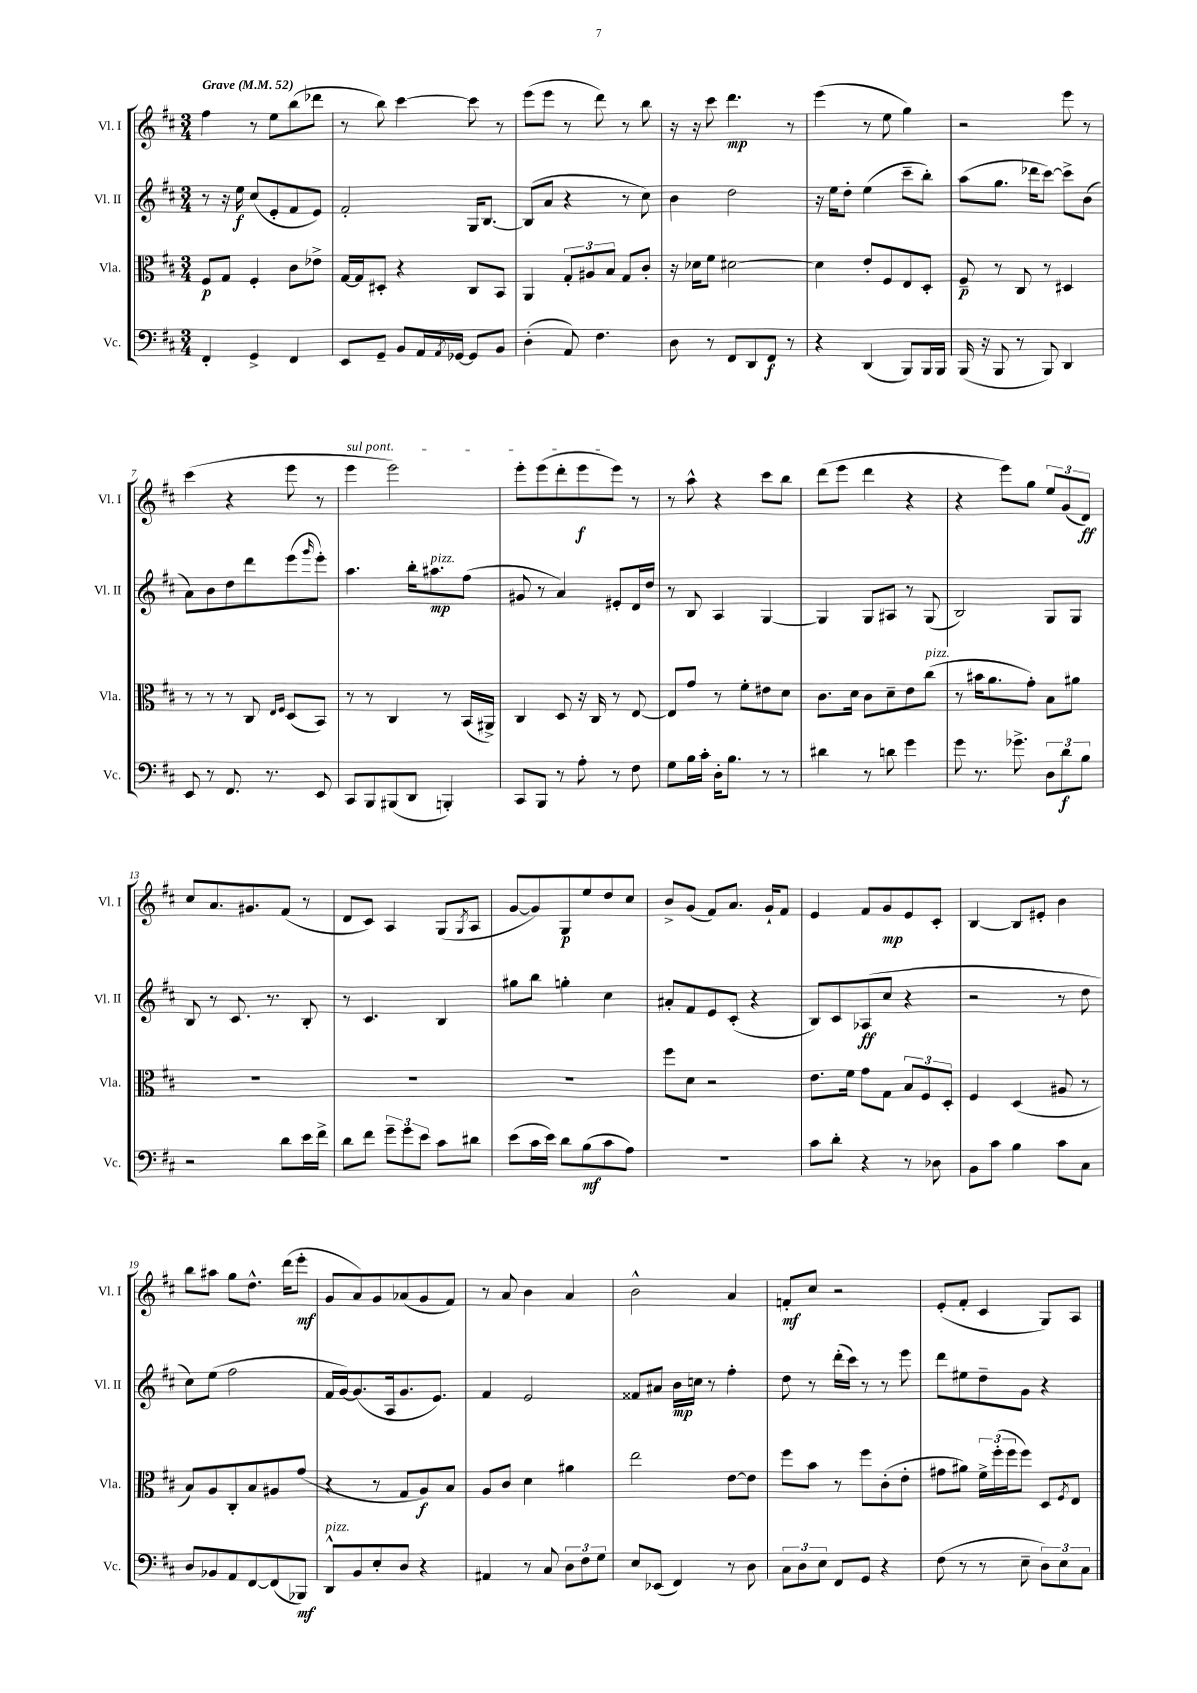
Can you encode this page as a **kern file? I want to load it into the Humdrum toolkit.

**kern	**dynam	**kern	**dynam	**kern	**dynam	**kern	**dynam
*part4	*part4	*part3	*part3	*part2	*part2	*part1	*part1
*staff4	*staff4	*staff3	*staff3	*staff2	*staff2	*staff1	*staff1
*I"Vc.	*	*I"Vla.	*	*I"Vl. II	*	*I"Vl. I	*
*I'Vc.	*	*I'Vla.	*	*I'Vl. II	*	*I'Vl. I	*
*clefF4	*	*clefC3	*	*clefG2	*	*clefG2	*
*k[f#c#]	*	*k[f#c#]	*	*k[f#c#]	*	*k[f#c#]	*
*M3/4	*	*M3/4	*	*M3/4	*	*M3/4	*
*MM52	*	*MM52	*	*MM52	*	*MM52	*
=1	=1	=1	=1	=1	=1	=1	=1
!	!	!	!	!	!	!LO:TX:a:B:t=Grave	!
4FF#'/	.	8F#/L	p	8r	.	4ff#\	.
.	.	8G/J	.	16r	.	.	.
.	.	.	.	16ee\	f	.	.
4GG^/	.	4F#'/	.	(8cc#/L	.	8r	.
.	.	.	.	8e'/	.	8ee\L	.
4FF#/	.	8c#\L	.	8f#/	.	(8bb\	.
.	.	8e-X^\J	.	8e/J)	.	8ddd-X\J	.
=2	=2	=2	=2	=2	=2	=2	=2
8EE/L	.	[16G/LL	.	2f#'/	.	8r	.
.	.	16G/J]	.	.	.	.	.
8GG~/J	.	8D#X'/J	.	.	.	8bb\)	.
8BB/L	.	4r	.	.	.	[4ccc#\	.
16AA/L	.	.	.	.	.	.	.
8qAA/	.	.	.	.	.	.	.
[16GG-X/JJ	.	.	.	.	.	.	.
8GG-/L]	.	8C#/L	.	16G/KL	.	8ccc#\]	.
.	.	.	.	[8.B/J	.	.	.
8BB/J	.	8BB/J	.	.	.	8r	.
=3	=3	=3	=3	=3	=3	=3	=3
(4D'\	.	4AA/	.	(8B/L]	.	(8eee\L	.
.	.	.	.	8a/J	.	8eee\J	.
8AA/)	.	12G'/L	.	4r	.	8r	.
.	.	12A#X/	.	.	.	.	.
4.F#\	.	.	.	.	.	8ddd\)	.
.	.	12B/J	.	.	.	.	.
.	.	8G/L	.	8r	.	8r	.
.	.	8c#'/J	.	8cc#\)	.	8bb\	.
=4	=4	=4	=4	=4	=4	=4	=4
8D\	.	16r	.	4b\	.	16r	.
.	.	16d-X\KL	.	.	.	16r	.
8r	.	8f#\J	.	.	.	8ccc#\	.
8FF#/L	.	[2d#X\	.	2dd\	.	4.ddd\	mp
8DD/	.	.	.	.	.	.	.
8FF#/J	f	.	.	.	.	.	.
8r	.	.	.	.	.	8r	.
=5	=5	=5	=5	=5	=5	=5	=5
4r	.	4d#\]	.	16r	.	(4eee\	.
.	.	.	.	16ee\KL	.	.	.
.	.	.	.	8dd'\J	.	.	.
(4DD/	.	8e'/L	.	(4ee\	.	8r	.
.	.	8F#/	.	.	.	8ee\	.
8BBB/L)	.	8E/	.	8ccc#~\L	.	4gg\)	.
16BBB/L	.	8D'/J	.	8bb'\J)	.	.	.
16BBB/JJ	.	.	.	.	.	.	.
=6	=6	=6	=6	=6	=6	=6	=6
(16BBB/	.	8F#~/	p	(8aa\L	.	2r	.
16r	.	.	.	.	.	.	.
8BBB/	.	8r	.	8.gg\J	.	.	.
8r	.	8C#/	.	.	.	.	.
.	.	.	.	16ddd-X\KL	.	.	.
8BBB/)	.	8r	.	[8ccc#\J)	.	.	.
4DD/	.	4D#X/	.	8ccc#^\L]	.	8eee\	.
.	.	.	.	(8b\J	.	8r	.
!!LO:LB:g=z
=7	=7	=7	=7	=7	=7	=7	=7
8EE/	.	8r	.	8a\L)	.	(4ccc#\	.
8r	.	8r	.	8b\	.	.	.
8.FF#/	.	8r	.	8dd\	.	4r	.
.	.	8C#/	.	8ddd\	.	.	.
8.r	.	.	.	.	.	.	.
.	.	16qqE/LL	.	.	.	.	.
.	.	16qqF#/JJ	.	.	.	.	.
.	.	(8D/L	.	(8eee\	.	8eee\	.
.	.	.	.	16qqggg/	.	.	.
8EE/	.	8BB/J)	.	8eee'\J)	.	8r	.
=8	=8	=8	=8	=8	=8	=8	=8
!	!	!	!	!	!	!LO:TX:a:i:t=sul pont.	!
8CC#/L	.	8r	.	4.aa\	.	4eee\	.
8BBB/	.	8r	.	.	.	.	.
(8BBB#X/	.	4C#/	.	.	.	2eee\)	.
8DD/J	.	.	.	16bb'\KL	.	.	.
!	!	!	!	!LO:TX:a:i:t=pizz.	!	!	!
.	.	.	.	8.aa#X\	mp	.	.
4BBBn'/)	.	8r	.	.	.	.	.
.	.	(16BB/LL	.	(8ff#\J	.	.	.
.	.	16AA#X^/JJ)	.	.	.	.	.
=9	=9	=9	=9	=9	=9	=9	=9
8CC#/L	.	4C#/	.	8g#X/	.	8eee'\L	.
8BBB/J	.	.	.	8r	.	(8eee\	.
8r	.	8D/	.	4a/)	.	8ddd'\	.
8A'\	.	16r	.	.	.	8eee\	f
.	.	16C#/	.	.	.	.	.
8r	.	8r	.	8e#X'/L	.	8eee\J)	.
8F#\	.	[8E/	.	16d/L	.	8r	.
.	.	.	.	16dd/JJ	.	.	.
=10	=10	=10	=10	=10	=10	=10	=10
8G\L	.	8E/L]	.	8r	.	8r	.
16B\L	.	8g/J	.	8B/	.	8aa^^\	.
16c#'\JJ	.	.	.	.	.	.	.
16D'\KL	.	8r	.	4A/	.	4r	.
8.B\J	.	.	.	.	.	.	.
.	.	8f#'\L	.	.	.	.	.
8r	.	8e#X\	.	[4G/	.	8ccc#\L	.
8r	.	8d\J	.	.	.	8bb\J	.
=11	=11	=11	=11	=11	=11	=11	=11
4d#X\	.	8.c#\L	.	4G/]	.	(8ddd\L	.
.	.	.	.	.	.	8eee\J	.
.	.	16d\Jk	.	.	.	.	.
8r	.	8c#\L	.	8G/L	.	4ddd\	.
8dn\	.	8d~\	.	8A#X/J	.	.	.
4g\	.	8e\	.	8r	.	4r	.
!	!	!LO:TX:a:i:t=pizz.	!	!	!	!	!
.	.	(8cc#\J	.	(8G/	.	.	.
=12	=12	=12	=12	=12	=12	=12	=12
8g\	.	8r	.	2B/)	.	4r	.
8.r	.	16b#X\KL	.	.	.	.	.
.	.	8.a\	.	.	.	.	.
.	.	.	.	.	.	8eee\L)	.
8.g-X^\	.	.	.	.	.	.	.
.	.	8g'\J)	.	.	.	8gg\J	.
12D\L	.	8B\L	.	8G/L	.	12ee/L	.
12d\	f	.	.	.	.	(12g/	.
.	.	8a#X\J	.	8G/J	.	.	.
12B\J	.	.	.	.	.	12d/J)	ff
!!LO:LB:g=z
=13	=13	=13	=13	=13	=13	=13	=13
2r	.	2.r	.	8B/	.	8cc#/L	.
.	.	.	.	8r	.	8.a/	.
.	.	.	.	8.c#/	.	.	.
.	.	.	.	.	.	8.g#X/	.
.	.	.	.	8.r	.	.	.
8d\L	.	.	.	.	.	(8f#/J	.
16e\L	.	.	.	8B'/	.	8r	.
16f#^\JJ	.	.	.	.	.	.	.
=14	=14	=14	=14	=14	=14	=14	=14
8d\L	.	2.r	.	8r	.	8d/L	.
8f#\J	.	.	.	4.c#/	.	8c#/J)	.
12g~\L	.	.	.	.	.	4A/	.
12g\	.	.	.	.	.	.	.
12e\J	.	.	.	.	.	.	.
8c#\L	.	.	.	4B/	.	(8G/L	.
.	.	.	.	.	.	8qG/	.
8d#X\J	.	.	.	.	.	8A/J	.
=15	=15	=15	=15	=15	=15	=15	=15
(8e\L	.	2.r	.	8gg#X\L	.	[8g/L	.
16c#\L	.	.	.	8bb\J	.	8g/])	.
16e\JJ)	.	.	.	.	.	.	.
8d\L	.	.	.	4ggn'\	.	8G/	p
(8B\	mf	.	.	.	.	8ee/	.
8c#\	.	.	.	4cc#\	.	8dd/	.
8A\J)	.	.	.	.	.	8cc#/J	.
=16	=16	=16	=16	=16	=16	=16	=16
2.r	.	8ff#\L	.	8a#X'/L	.	8b^/L	.
.	.	8d\J	.	8f#/	.	(8g/J	.
.	.	2r	.	8e/	.	8f#/L)	.
.	.	.	.	(8c#'/J	.	8.a/J	.
.	.	.	.	4r	.	.	.
.	.	.	.	.	.	16g`/KL	.
.	.	.	.	.	.	8f#/J	.
=17	=17	=17	=17	=17	=17	=17	=17
8c#\L	.	8.e\L	.	8B/L)	.	4e/	.
8d'\J	.	.	.	8c#/	.	.	.
.	.	16f#\Jk	.	.	.	.	.
4r	.	8g\L	.	(8A-X/	ff	8f#/L	.
.	.	8G\J	.	8cc#/J	.	8g/	mp
8r	.	12B/L	.	4r	.	8e/	.
.	.	12F#/	.	.	.	.	.
8D-X\	.	.	.	.	.	8c#'/J	.
.	.	12D'/J	.	.	.	.	.
=18	=18	=18	=18	=18	=18	=18	=18
8BB\L	.	4F#/	.	2r	.	[4B/	.
8c#\J	.	.	.	.	.	.	.
4B\	.	(4D/	.	.	.	8B/L]	.
.	.	.	.	.	.	8e#X'/J	.
8c#\L	.	8A#X/	.	8r	.	4b\	.
8C#\J	.	8r	.	8dd\	.	.	.
!!LO:LB:g=z
=19	=19	=19	=19	=19	=19	=19	=19
8D/L	.	8B/L)	.	8cc#\L)	.	8bb\L	.
8BB-X/	.	8A/	.	(8ee\J	.	8aa#X\J	.
8AA/	.	8C#'/	.	2ff#\	.	8gg\L	.
[8FF#/	.	8B/	.	.	.	8.dd^^\J	.
(8FF#/]	.	8A#X/	.	.	.	.	.
.	.	.	.	.	.	(16ddd\KL	.
8BBB-X/J)	mf	(8g/J	.	.	.	8eee'\J	mf
=20	=20	=20	=20	=20	=20	=20	=20
!LO:TX:a:i:t=pizz.	!	!	!	!	!	!	!
8DD^^/L	.	4r	.	16f#/LL	.	8g/L	.
.	.	.	.	[16g/J)	.	.	.
8BB/	.	.	.	(8.g/]	.	8a/)	.
8E'/	.	8r	.	.	.	8g/	.
.	.	.	.	16A/k	.	.	.
8D/J	.	8G/L	.	8.g/	.	(8a-X/	.
4r	.	8A/)	f	.	.	8g/	.
.	.	.	.	8.e/J)	.	.	.
.	.	8B/J	.	.	.	8f#/J)	.
=21	=21	=21	=21	=21	=21	=21	=21
4AA#X/	.	8A/L	.	4f#/	.	8r	.
.	.	8c#/J	.	.	.	8a/	.
8r	.	4d\	.	2e/	.	4b\	.
8C#/	.	.	.	.	.	.	.
12D\L	.	4a#X\	.	.	.	4a/	.
12F#\	.	.	.	.	.	.	.
12G\J	.	.	.	.	.	.	.
=22	=22	=22	=22	=22	=22	=22	=22
8E/L	.	2ee\	.	8f##X/L	.	2b^^\	.
(8EE-X/J	.	.	.	8a#X/J	.	.	.
4FF#/)	.	.	.	16b\LL	mp	.	.
.	.	.	.	16ccn\JJ	.	.	.
.	.	.	.	8r	.	.	.
8r	.	[8e\L	.	4ff#'\	.	4a/	.
8D\	.	8e\J]	.	.	.	.	.
=23	=23	=23	=23	=23	=23	=23	=23
12C#\L	.	8ff#\L	.	8dd\	.	8fn'/L	mf
12D\	.	.	.	.	.	.	.
.	.	8b\J	.	8r	.	8cc#/J	.
12E\J	.	.	.	.	.	.	.
8FF#/L	.	8r	.	(16ddd'\LL	.	2r	.
.	.	.	.	16ccc#\JJ)	.	.	.
8GG/J	.	8ff#\L	.	8r	.	.	.
4r	.	(8c#'\	.	8r	.	.	.
.	.	8e'\J	.	8eee\	.	.	.
=24	=24	=24	=24	=24	=24	=24	=24
(8F#\	.	8g#X\L	.	8ddd\L	.	(8e'/L	.
8r	.	8a#X\J)	.	8ee#X\	.	8f#'/J	.
8r	.	24f#^\LL	.	8dd~\	.	4c#/	.
.	.	(24ff#'\	.	.	.	.	.
.	.	24ff#\J	.	.	.	.	.
8E~\	.	8ff#\J)	.	8g\J	.	.	.
12D\L)	.	8D/L	.	4r	.	8G/L)	.
12E\	.	.	.	.	.	.	.
.	.	8qF#/	.	.	.	.	.
.	.	8E/J	.	.	.	8A/J	.
12C#\J	.	.	.	.	.	.	.
==	==	==	==	==	==	==	==
*-	*-	*-	*-	*-	*-	*-	*-
